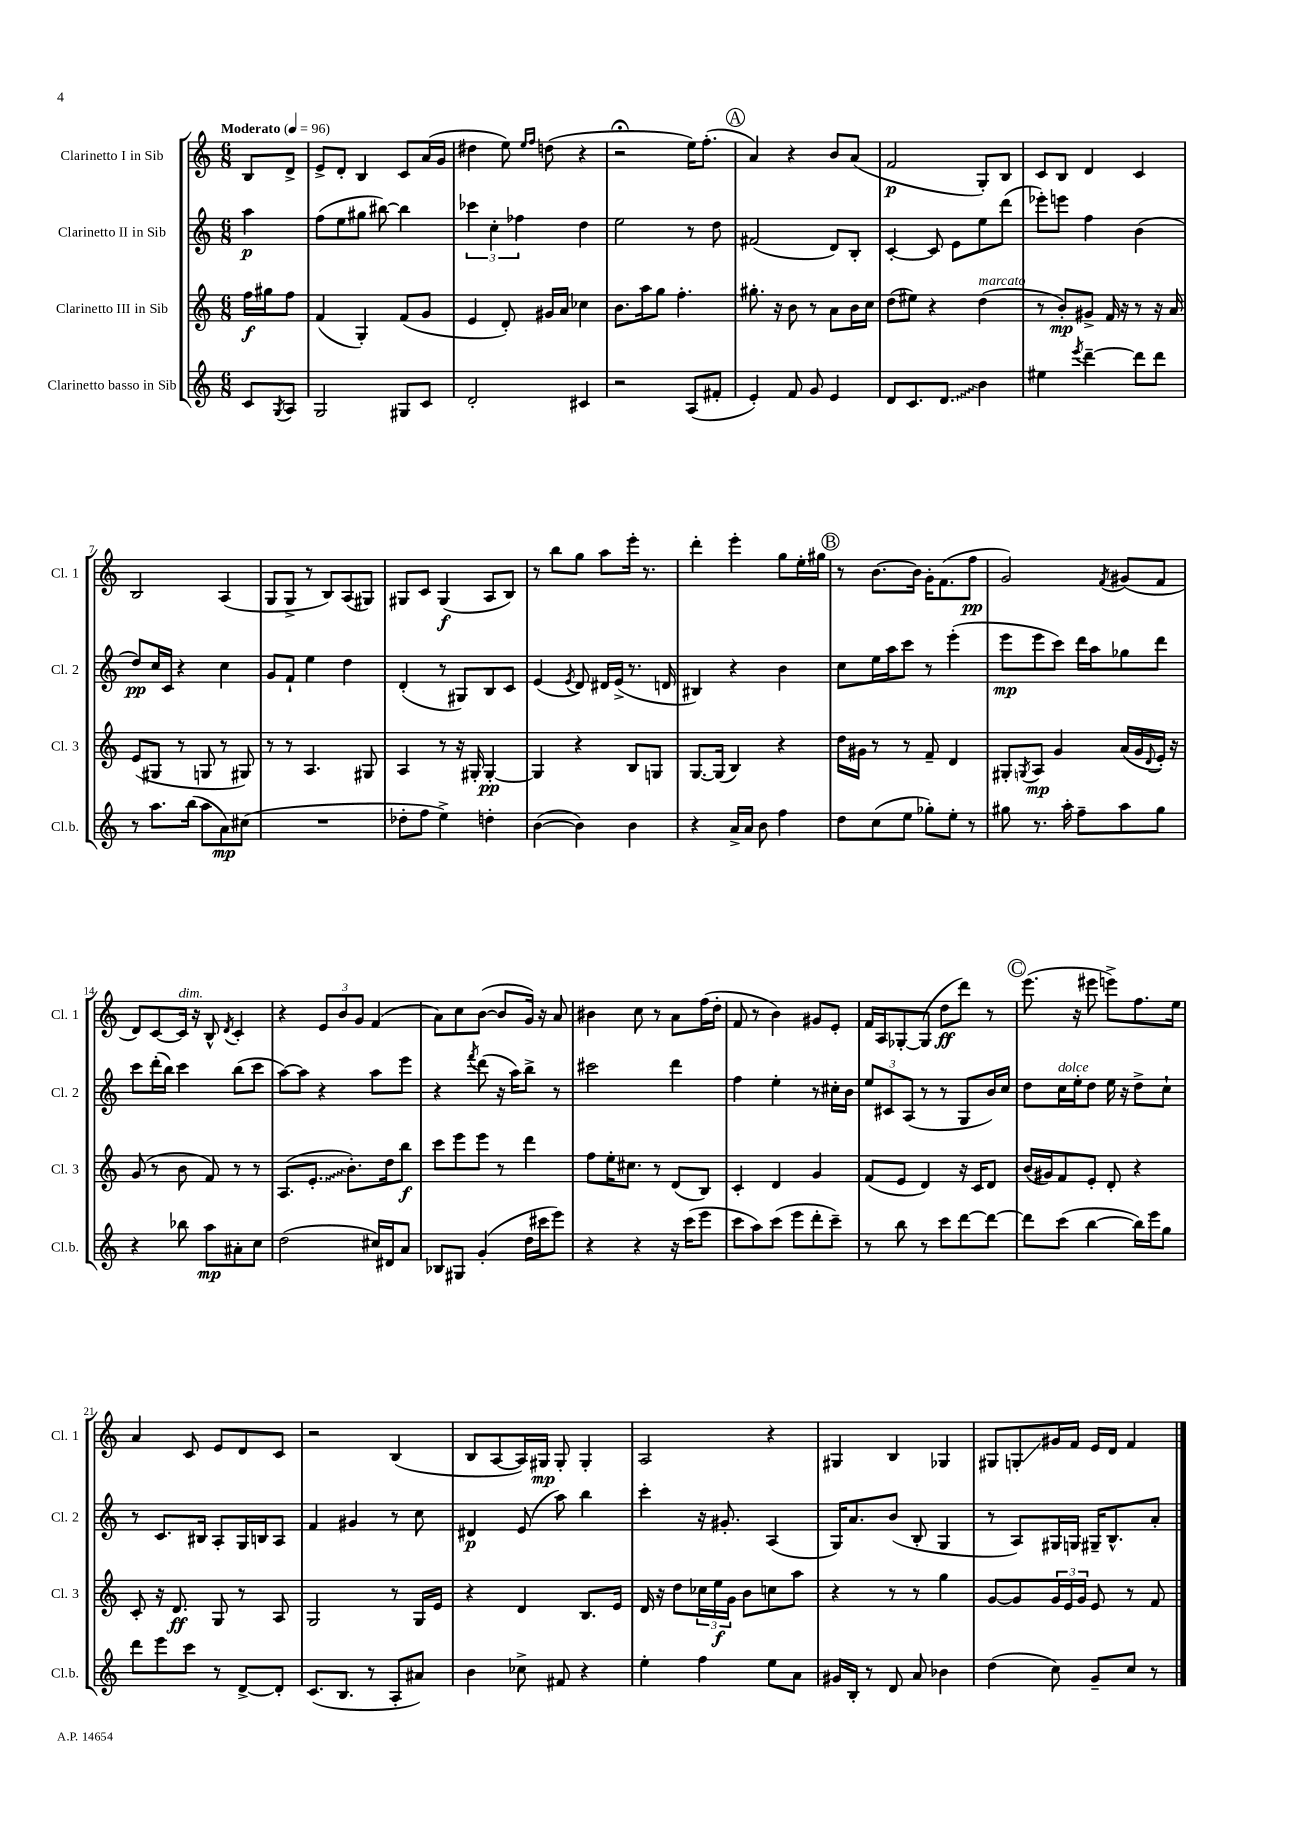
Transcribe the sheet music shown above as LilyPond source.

<<
\new StaffGroup <<
\new Staff = "s0" \with { instrumentName = "Clarinetto I in Sib" shortInstrumentName = "Cl. 1" } {
    \clef treble \key c \major \numericTimeSignature \time 6/8 \partial 4 \tempo "Moderato" 4 = 96
    b8 d'8-> |
    e'8-> d'8-. b4 c'8 a'16( g'16 |
    dis''4 e''8) \grace { e''16 f''16 } d''8( r4 |
    r2\fermata e''16) f''8.-.( |
    \mark \markup { \circle "A" } a'4) r4 b'8 a'8( |
    f'2\p g8-.) b8 |
    c'8 b8 d'4 c'4 |
    b2 a4( |
    g8 g8-> r8 b8) a8( gis8) |
    gis8 c'8 gis4\f( a8 b8) |
    r8 b''8 g''8 a''8 e'''16-. r8. |
    d'''4-. e'''4-. g''8 e''16-. gis''16 |
    \mark \markup { \circle "B" } r8 b'8.~ b'16 g'16-. f'8.( f''8\pp |
    g'2) \acciaccatura { f'8 } gis'8( f'8 |
    d'8) c'8~ c'16^\markup { \italic "dim." } r16 b8-^ \acciaccatura { d'8 } c'4-. |
    r4 \tuplet 3/2 { e'8 b'8 g'8 } f'4( |
    a'8) c''8 b'8~( b'8 g'16) r16 a'8 |
    bis'4 c''8 r8 a'8 f''16( d''16-. |
    f'8 r8 b'4) gis'8 e'8-. |
    f'16 a16 ges8~-. ges8( d''8\ff d'''8) r8 |
    \mark \markup { \circle "C" } e'''8.( r16 eis'''8 e'''8->) f''8. e''16 |
    a'4 c'8 e'8 d'8 c'8 |
    r2 b4( |
    b8 a8~ a16) gis16\mp gis8-. gis4-. |
    a2 r4 |
    gis4 b4 ges4 |
    gis8 g8-.\glissando gis'16 f'16 e'16 d'16 f'4 \bar "|." |
}
\new Staff = "s1" \with { instrumentName = "Clarinetto II in Sib" shortInstrumentName = "Cl. 2" } {
    \clef treble \key c \major \numericTimeSignature \time 6/8 \partial 4
    a''4\p |
    f''8( e''8 gis''8 bis''8~) bis''4 |
    \tuplet 3/2 { ces'''4 c''4-. fes''4 } d''4 |
    e''2 r8 d''8 |
    \mark \markup { \circle "A" } fis'2( d'8) b8-. |
    c'4~-. c'8 e'8 e''8 d'''8( |
    ees'''8-.) e'''8 f''4 b'4( |
    d''8\pp) c''16 c'16 r4 c''4 |
    g'8 f'8-! e''4 d''4 |
    d'4-.( r8 gis8) b8 c'8 |
    e'4( \acciaccatura { e'8 } d'8) dis'16 e'16->( r8. d'16 |
    bis4) r4 b'4 |
    \mark \markup { \circle "B" } c''8 e''16 a''16 c'''8 r8 e'''4-.( |
    e'''8\mp e'''8 c'''8) d'''16 a''16 ges''8 d'''8 |
    c'''8 d'''16-.( b''16) c'''4 b''8( c'''8 |
    a''8~) a''8 r4 a''8 e'''8 |
    r4 \acciaccatura { f'''8 } d'''8( r16 a''16) b''8-> r8 |
    cis'''2 d'''4 |
    f''4 e''4-. r8 cis''16-. b'16 |
    \tuplet 3/2 { e''8 cis'8 a8( } r8 r8 g8 b'16) c''16 |
    \mark \markup { \circle "C" } d''8 c''16^\markup { \italic "dolce" } e''16-. d''8 e''16 r16 d''8-> c''8-! |
    r8 c'8. bis16 a8-. g16 b16 a8 |
    f'4 gis'4 r8 c''8 |
    dis'4\p e'8( a''8) b''4 |
    c'''4-. r16 gis'8.-. a4( |
    g16) a'8. b'8( b8-. g4 |
    r8 a8) gis16 g16 gis16-- b8.-^ a'8-. \bar "|." |
}
\new Staff = "s2" \with { instrumentName = "Clarinetto III in Sib" shortInstrumentName = "Cl. 3" } {
    \clef treble \key c \major \numericTimeSignature \time 6/8 \partial 4
    f''16\f gis''16 f''8 |
    f'4( g4-.) f'8( g'8 |
    e'4 d'8-.) gis'16 a'16 ces''4 |
    b'8. a''16 g''8 f''4.-. |
    \mark \markup { \circle "A" } gis''8.-. r16 b'8 r8 a'8 b'16 c''16 |
    d''8( eis''8) r4 d''4^\markup { \italic "marcato" }( |
    r8 b'8-.\mp) gis'8-> f'16 r16 r8 r16 a'16 |
    e'8( gis8 r8 g8 r8 gis8) |
    r8 r8 a4. gis8 |
    a4 r8 r16 gis16-. gis4~-.\pp |
    gis4 r4 b8 g8 |
    g8.~ g16( b4) r4 |
    \mark \markup { \circle "B" } d''16 gis'16 r8 r8 f'8-- d'4 |
    gis8-. \acciaccatura { g8 } a8\mp g'4 a'16( g'16 \appoggiatura { d'8 } e'16-.) r16 |
    g'8( r8 b'8 f'8) r8 r8 |
    a8.( \once \override Glissando.style = #'zigzag e'8.-.\glissando b'8.-.) d''16 b''8\f |
    c'''8 e'''8 e'''8 r8 d'''4 |
    f''8 e''16-. cis''8. r8 d'8( b8) |
    c'4-. d'4 g'4 |
    f'8( e'8 d'4) r16 c'16 d'8 |
    \mark \markup { \circle "C" } b'16( gis'16) f'8 e'8-. d'8-. r4 |
    c'8-. r16 d'8.\ff g8 r8 a8 |
    g2 r8 g16 e'16 |
    r4 d'4 b8. e'16 |
    d'16 r16 d''8 \tuplet 3/2 { ces''16 e''16\f g'16 } b'8 c''8 a''8 |
    r4 r8 r8 g''4 |
    g'8~ g'8 \tuplet 3/2 { g'16 e'16 g'16 } e'8 r8 f'8 \bar "|." |
}
\new Staff = "s3" \with { instrumentName = "Clarinetto basso in Sib" shortInstrumentName = "Cl.b." } {
    \clef treble \key c \major \numericTimeSignature \time 6/8 \partial 4
    c'8 \acciaccatura { g8 } a8 |
    g2 gis8 c'8 |
    d'2-. cis'4 |
    r2 a8( fis'8-. |
    \mark \markup { \circle "A" } e'4-.) f'8 g'8 e'4 |
    d'8 c'8. \once \override Glissando.style = #'zigzag d'8.\glissando b'4 |
    eis''4 \acciaccatura { e'''8 } d'''4~-- d'''8 d'''8 |
    r8 a''8. b''16( a''8 a'8\mp) cis''8( |
    R2. |
    des''8-. f''8 e''4->) d''4-. |
    b'4~( b'4) b'4 |
    r4 a'16-> a'16 b'8 f''4 |
    \mark \markup { \circle "B" } d''8 c''8( e''8 ges''8-.) e''8-. r8 |
    gis''8 r8. a''16-. f''8-- a''8 gis''8 |
    r4 bes''8 a''8\mp ais'8-. c''8 |
    d''2( cis''16) dis'16 a'8 |
    bes8 gis8 g'4-.( d''16 cis'''16 e'''8) |
    r4 r4 r16 c'''16( e'''8 |
    c'''8 a''8) c'''8( e'''8 d'''8-. c'''8--) |
    r8 b''8 r8 c'''8 d'''8~ d'''8~ |
    \mark \markup { \circle "C" } d'''8 c'''8( b''4~ b''16) e'''16 g''8 |
    d'''8 e'''8 c'''8 r8 d'8~-> d'8-. |
    c'8.( b8. r8 a8-. ais'8) |
    b'4 ces''8-> fis'8 r4 |
    e''4-. f''4 e''8 a'8 |
    gis'16 b16-. r8 d'8 a'8 bes'4 |
    d''4( c''8) g'8-- c''8 r8 \bar "|." |
}
>>
>>
